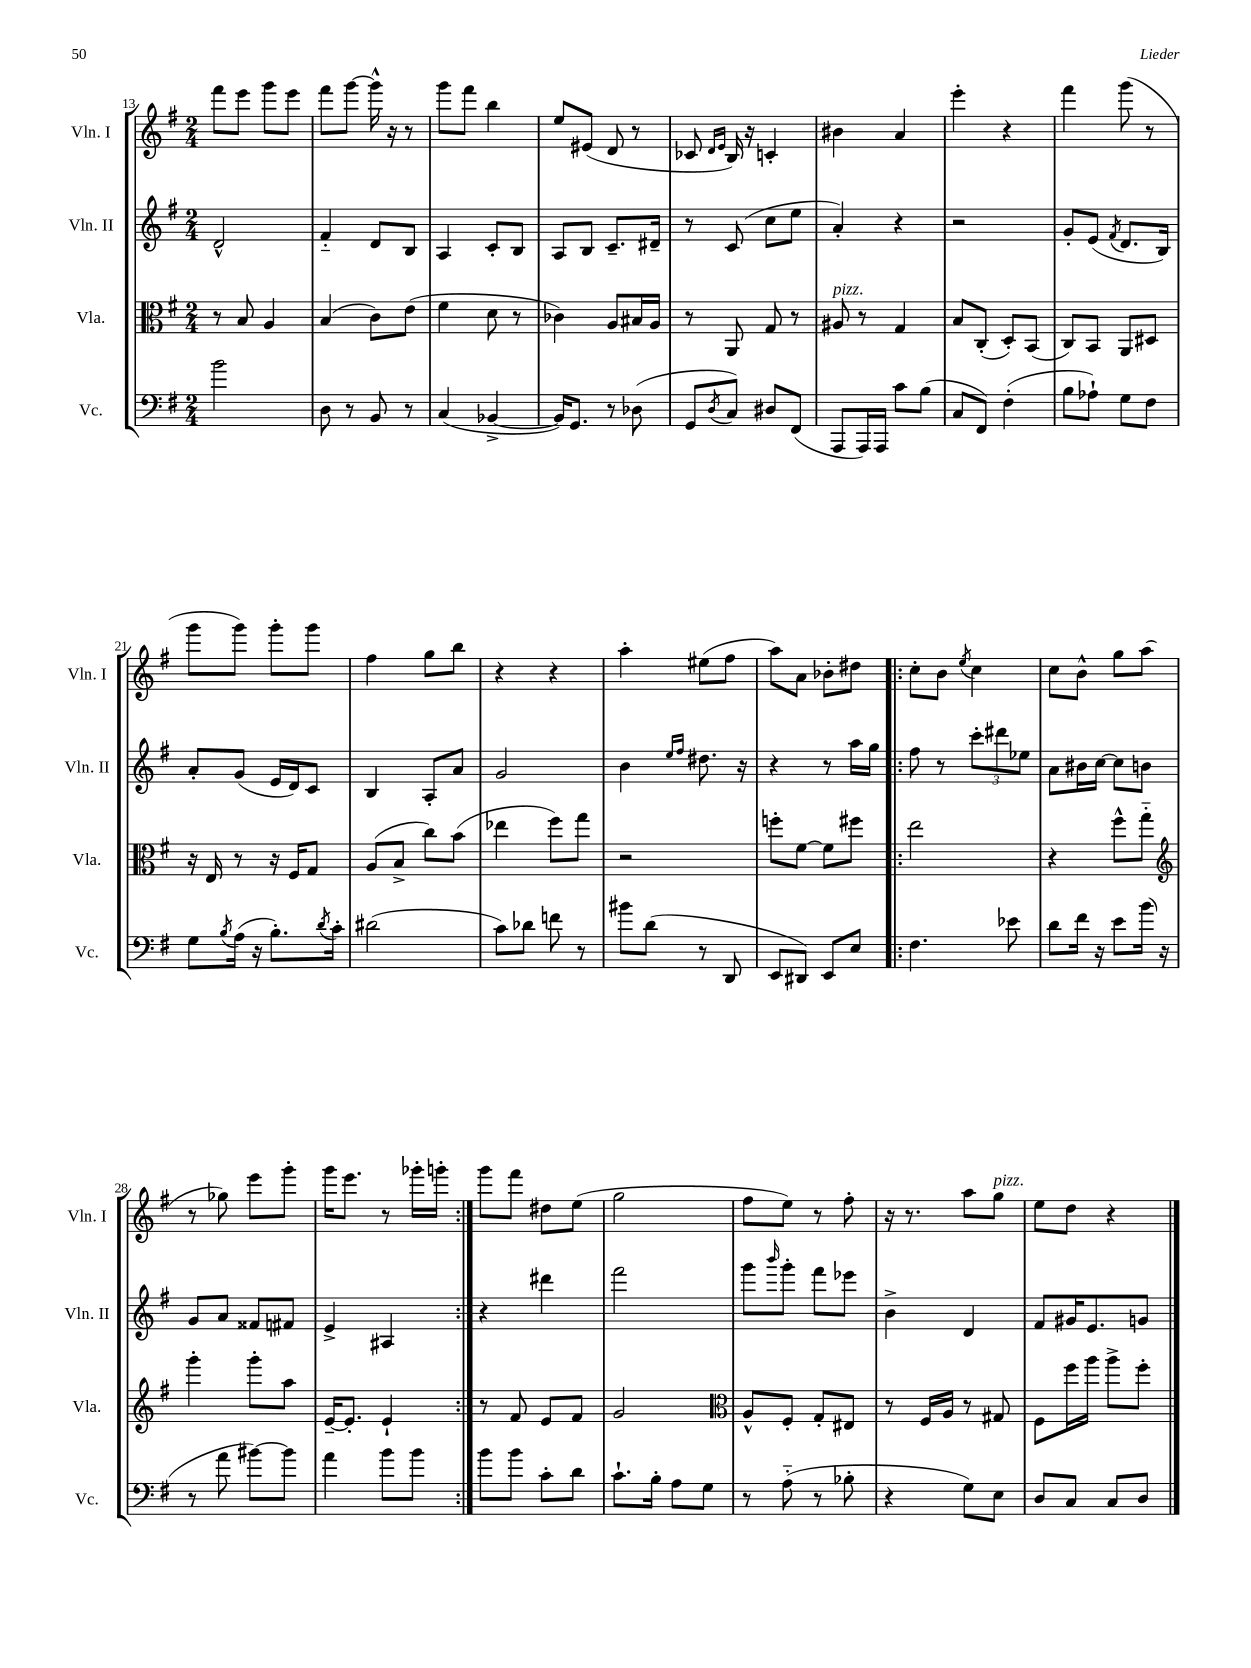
<<
\new StaffGroup <<
\new Staff = "s0" \with { instrumentName = "Vln. I" shortInstrumentName = "Vln. I" } {
    \clef treble \key g \major \numericTimeSignature \time 2/4
    fis'''8 e'''8 g'''8 e'''8 |
    fis'''8 g'''8~ g'''16-^ r16 r8 |
    g'''8 fis'''8 b''4 |
    e''8 eis'8( d'8 r8 |
    ces'8 \grace { d'16 e'16 } b16) r16 c'4-. |
    bis'4 a'4 |
    e'''4-. r4 |
    fis'''4 g'''8( r8 |
    g'''8 g'''8) g'''8-. g'''8 |
    fis''4 g''8 b''8 |
    r4 r4 |
    a''4-. eis''8( fis''8 |
    a''8) a'8 bes'8-. dis''8 |
    \repeat volta 2 { c''8-. b'8 \acciaccatura { e''8 } c''4 |
    c''8 b'8-^ g''8 a''8( |
    r8 ges''8) e'''8 g'''8-. |
    g'''16 e'''8. r8 ges'''16-. g'''16-. | }
    g'''8 fis'''8 dis''8 e''8( |
    g''2 |
    fis''8 e''8) r8 fis''8-. |
    r16 r8. a''8 g''8^\markup { \italic "pizz." } |
    e''8 d''8 r4 \bar "|." |
}
\new Staff = "s1" \with { instrumentName = "Vln. II" shortInstrumentName = "Vln. II" } {
    \clef treble \key g \major \numericTimeSignature \time 2/4
    d'2-^ |
    fis'4-_ d'8 b8 |
    a4 c'8-. b8 |
    a8 b8 c'8.-- dis'16-- |
    r8 c'8( c''8 e''8 |
    a'4-.) r4 |
    r2 |
    g'8-. e'8( \acciaccatura { fis'8 } d'8. b16) |
    a'8-. g'8( e'16 d'16) c'8 |
    b4 a8-. a'8 |
    g'2 |
    b'4 \grace { e''16 fis''16 } dis''8. r16 |
    r4 r8 a''16 g''16 |
    \repeat volta 2 { fis''8 r8 \tuplet 3/2 { c'''8-. dis'''8 ees''8 } |
    a'8 bis'16 c''16~ c''8 b'8 |
    g'8 a'8 fisis'8 fis'8 |
    e'4-> ais4 | }
    r4 dis'''4 |
    fis'''2 |
    g'''8 \grace { b'''16 } g'''8-. fis'''8 ees'''8 |
    b'4-> d'4 |
    fis'8 gis'16 e'8. g'8 \bar "|." |
}
\new Staff = "s2" \with { instrumentName = "Vla." shortInstrumentName = "Vla." } {
    \clef alto \key g \major \numericTimeSignature \time 2/4
    r8 b8 a4 |
    b4( c'8) e'8( |
    fis'4 d'8 r8 |
    ces'4) a8 bis16 a16 |
    r8 a,8 g8 r8 |
    ais8^\markup { \italic "pizz." } r8 g4 |
    b8 c8-.( d8-.) b,8( |
    c8) b,8 a,8 dis8 |
    r16 e16 r8 r16 fis16 g8 |
    a8( b8-> c''8) b'8( |
    ees''4 fis''8) g''8 |
    r2 |
    f''8-. fis'8~ fis'8 fis''8 |
    \repeat volta 2 { e''2 |
    r4 fis''8-^ g''8-_ |
    \clef treble g'''4-. g'''8-. a''8 |
    e'16~-- e'8.-. e'4-! | }
    r8 fis'8 e'8 fis'8 |
    g'2 |
    \clef alto a8-^ fis8-. g8-. eis8 |
    r8 fis16 a16 r8 gis8 |
    fis8 fis''16 a''16 a''8-> fis''8-. \bar "|." |
}
\new Staff = "s3" \with { instrumentName = "Vc." shortInstrumentName = "Vc." } {
    \clef bass \key g \major \numericTimeSignature \time 2/4
    b'2 |
    d8 r8 b,8 r8 |
    c4( bes,4~-> |
    bes,16) g,8. r8 des8( |
    g,8 \acciaccatura { d8 } c8) dis8 fis,8( |
    a,,8 a,,16) a,,16 c'8 b8( |
    c8 fis,8) fis4-.( |
    b8 aes8-!) g8 fis8 |
    g8 \acciaccatura { b8 } a16( r16 b8.-.) \acciaccatura { d'8 } c'16-. |
    dis'2( |
    c'8) des'8 f'8 r8 |
    bis'8 d'8( r8 d,8 |
    e,8 dis,8) e,8 e8 |
    \repeat volta 2 { fis4. ees'8 |
    d'8 fis'16 r16 e'8 b'16( r16 |
    r8 a'8 bis'8~) bis'8 |
    a'4 b'8 b'8 | }
    b'8 b'8 c'8-. d'8 |
    c'8.-! b16-. a8 g8 |
    r8 a8-_( r8 bes8-. |
    r4 g8) e8 |
    d8 c8 c8 d8 \bar "|." |
}
>>
>>
\layout { \context { \Score currentBarNumber = #13 } }
